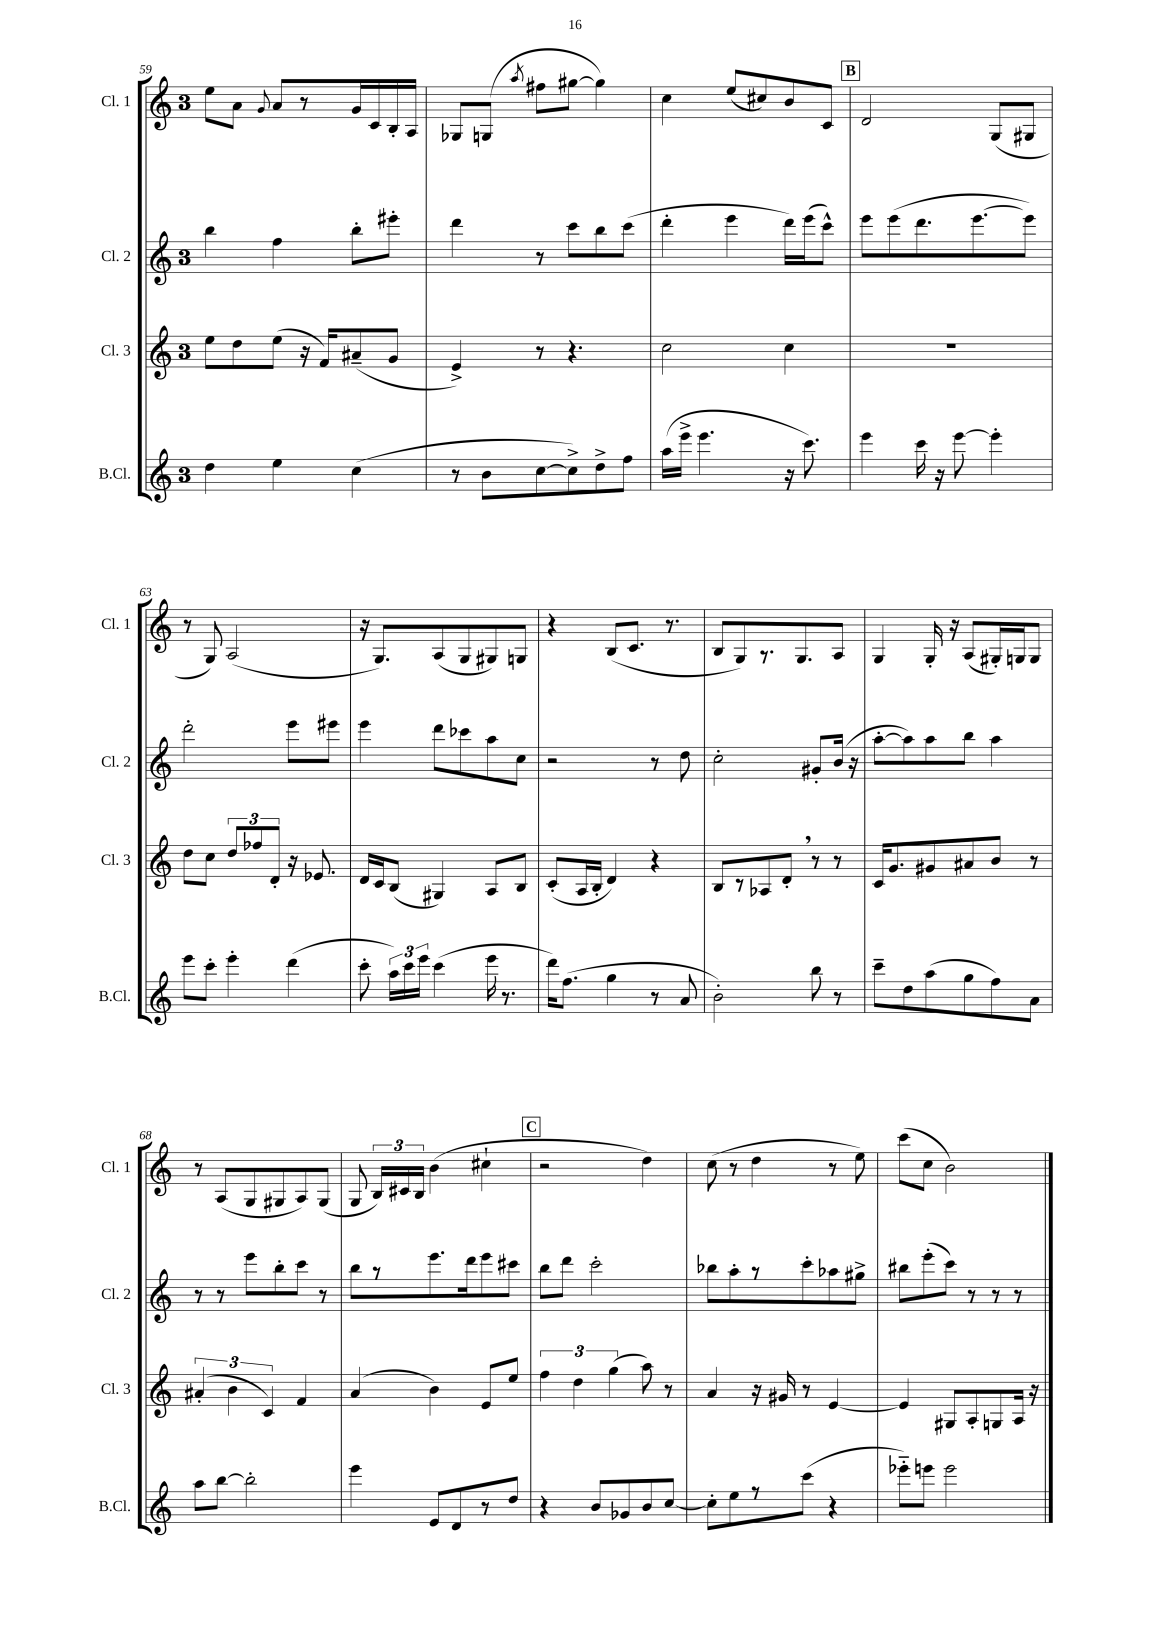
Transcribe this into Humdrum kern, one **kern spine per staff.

**kern	**kern	**kern	**kern
*staff4	*staff3	*staff2	*staff1
*clefG2	*clefG2	*clefG2	*clefG2
*k[]	*k[]	*k[]	*k[]
*M3/4	*M3/4	*M3/4	*M3/4
4dd	8ee	4bb	8ee
.	8dd	.	8a
.	.	.	8qqg
4ee	(8ee	4ff	8a
.	16r	.	8r
.	16f)	.	.
(4cc	(8a#~	8bb'	16g
.	.	.	16c
.	8g	8eee#'	16B'
.	.	.	16A
=	=	=	=
8r	4e^)	4ddd	8G-
8b	.	.	(8G
.	.	.	8qaa
[8cc	8r	8r	8ff#
8cc^])	4.r	8ccc	[8gg#
8dd^	.	8bb	4gg#])
8ff	.	(8ccc	.
=	=	=	=
(16aa	2cc	4ddd'	4cc
16eee^	.	.	.
4.eee	.	.	.
.	.	4eee	(8ee
.	.	.	8cc#)
16r	4cc	16ddd)	8b
8.ccc)	.	(16eee	.
.	.	8ccc^^)	8c
=	=	=	=
4eee	2.r	8eee	2d
.	.	(8eee	.
16ccc	.	8.ddd	.
16r	.	.	.
[8eee	.	.	.
.	.	[8.eee	.
4eee']	.	.	(8G
.	.	8eee])	8G#
=	=	=	=
8eee	8dd	2ddd'	8r
8ccc'	8cc	.	8G)
4eee'	12dd	.	(2A
.	12ff-	.	.
.	12d'	.	.
(4ddd	16r	8eee	.
.	8.e-	.	.
.	.	8eee#	.
=	=	=	=
8ccc'	16d	4eee	16r
.	16c	.	8.G)
24aa)	(8B	.	.
24ccc	.	.	.
24eee	.	.	.
(4ccc	4G#)	8ddd	(8A
.	.	8ccc-	8G
16eee	8A	8aa	8G#)
8.r	.	.	.
.	8B	8cc	8G
=	=	=	=
16ddd)	(8c'	2r	4r
(8.ff	.	.	.
.	16A	.	.
.	16B'	.	.
4gg	4d)	.	(8B
.	.	.	8.c
8r	4r	8r	.
.	.	.	8.r
8a	.	8dd	.
=	=	=	=
2b')	8B	2cc'	8B
.	8r	.	8G)
.	8A-	.	8.r
.	8d'	.	.
.	.	.	8.G
8bb	8r	8g#'	.
8r	8r	(16b	8A
.	.	16r	.
=	=	=	=
8ccc~	16c	[8aa'	4G
.	8.g	.	.
8dd	.	8aa])	.
(8aa	8g#	8aa	16G'
.	.	.	16r
8gg	8a#	8bb	(8A
8ff)	8b	4aa	16G#')
.	.	.	16G
8a	8r	.	8G
=	=	=	=
8aa	(6a#'	8r	8r
[8bb	.	8r	(8A
.	6b	.	.
2bb']	.	8eee	8G
.	6c)	.	.
.	.	8bb'	8G#
.	4f	8ccc	8A)
.	.	8r	(8G#
=	=	=	=
4eee	(4a	8bb	8G
.	.	8r	24B)
.	.	.	24c#
.	.	.	24B
8e	4b)	8.eee	(4b
8d	.	.	.
.	.	16ddd	.
8r	8e	8eee	4cc#`
8dd	8ee	8ccc#	.
=	=	=	=
4r	6ff	8bb	2r
.	.	8ddd	.
.	6dd	.	.
8b	.	2ccc'	.
.	(6gg	.	.
8g-	.	.	.
8b	8aa)	.	4dd)
[8cc	8r	.	.
=	=	=	=
8cc']	4a	8bb-	(8cc
8ee	.	8aa'	8r
8r	16r	8r	4dd
.	16g#	.	.
(8ccc	8r	8ccc'	.
4r	[4e	8aa-	8r
.	.	8gg#^	8ee)
=	=	=	=
8eee-'~)	4e]	8bb#	(8ccc
8eee	.	(8eee'	8cc
2eee	8G#	8ccc)	2b)
.	8A'	8r	.
.	8G	8r	.
.	16A	8r	.
.	16r	.	.
==	==	==	==
*-	*-	*-	*-
